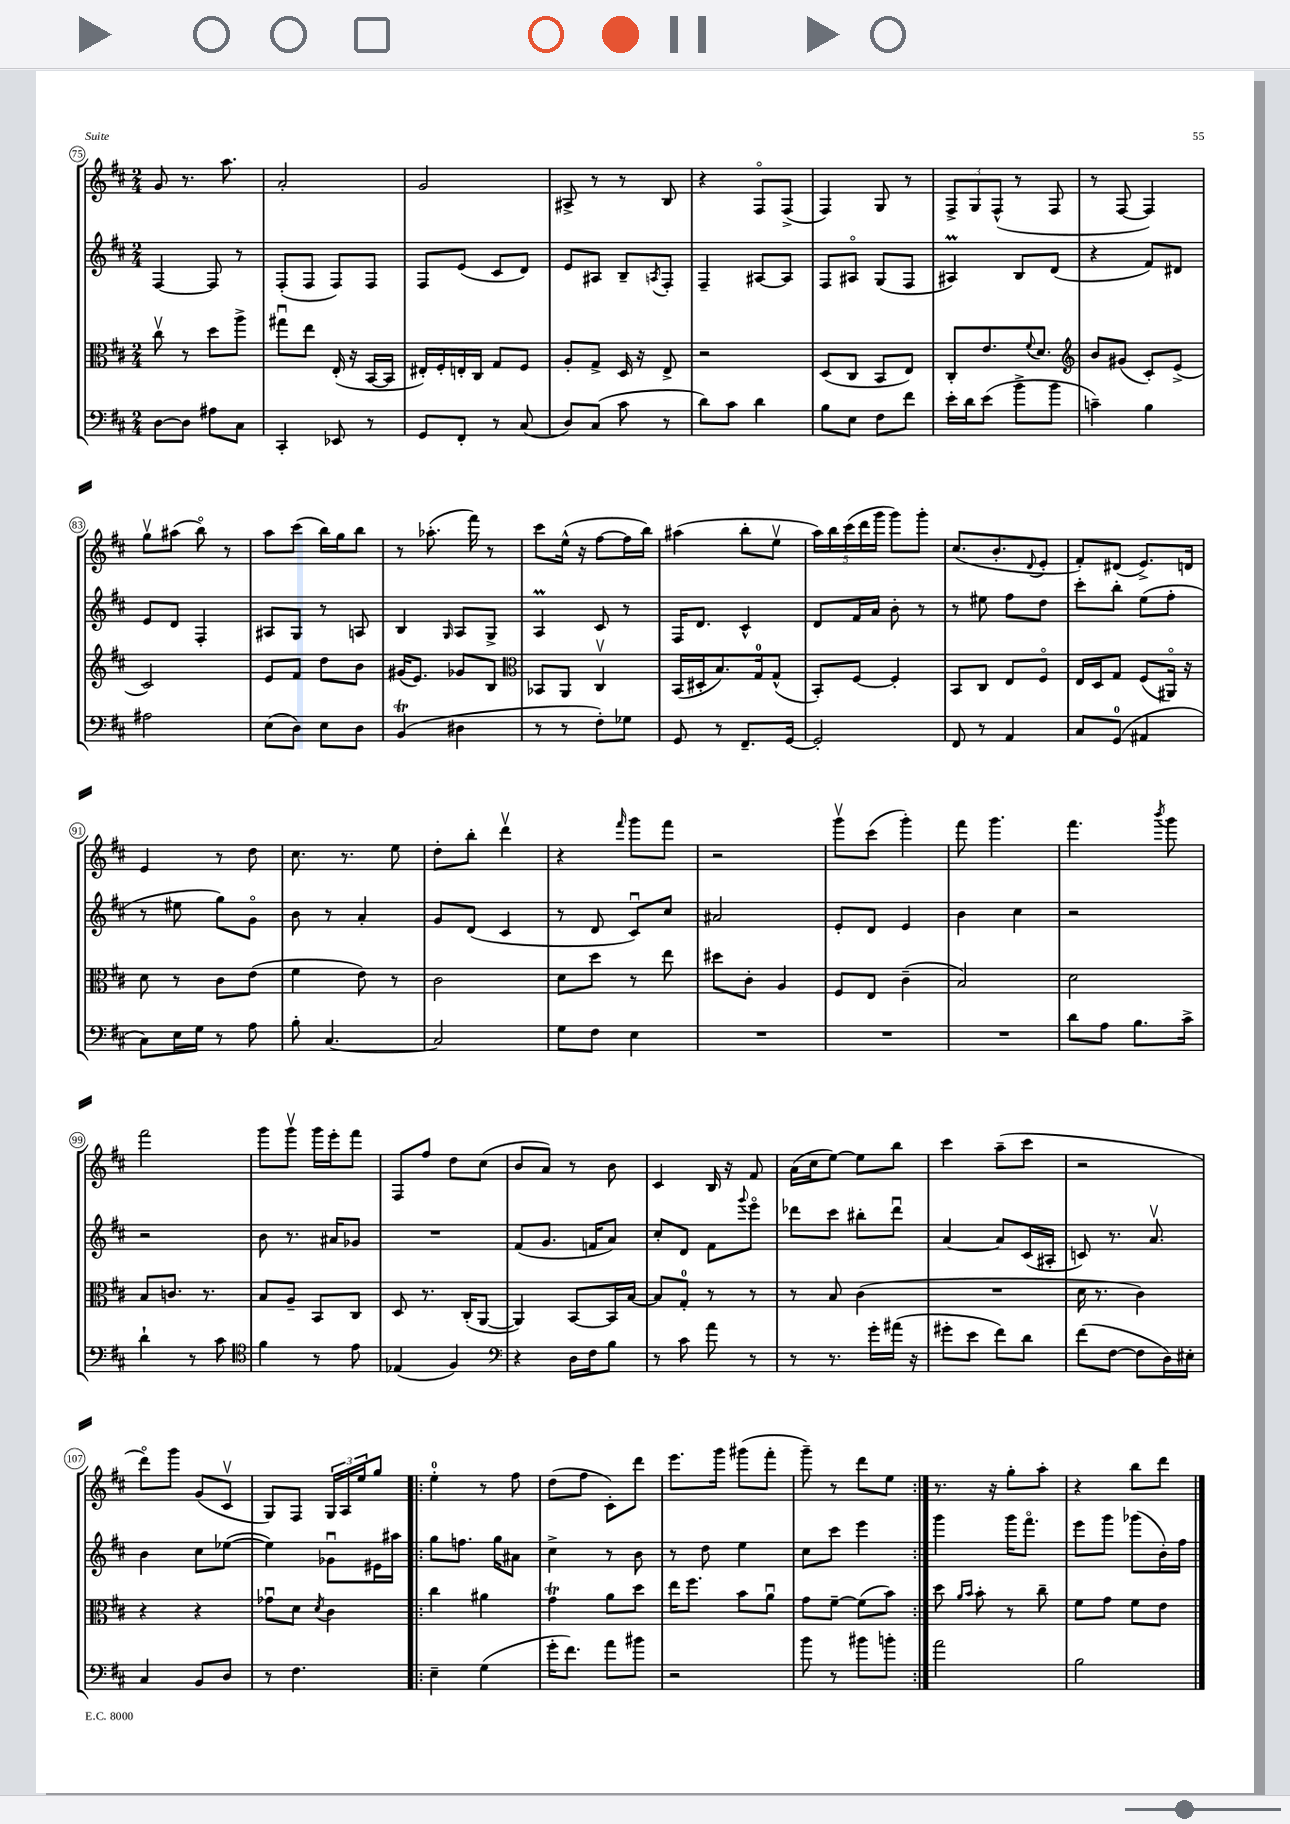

**kern	**kern	**kern	**kern
*staff4	*staff3	*staff2	*staff1
*clefF4	*clefC3	*clefG2	*clefG2
*k[f#c#]	*k[f#c#]	*k[f#c#]	*k[f#c#]
*M2/4	*M2/4	*M2/4	*M2/4
[8D	8cc#v	[4F#	8g
8D]	8r	.	8.r
8A#	8dd	8F#]	.
.	.	.	8.aa
8C#	8aa^	8r	.
=	=	=	=
4CC#'	8gg#u	(8F#'	2a'
.	8ee	8F#	.
8EE-	(16E'	8F#)	.
.	16r	.	.
8r	[16BB	8F#	.
.	16BB]	.	.
=	=	=	=
8GG	16E#')	8F#	2g
.	16F#'	.	.
8FF#'	16E'	(8e	.
.	16C#	.	.
8r	8G	8c#	.
(8C#	8F#	8d)	.
=	=	=	=
8D)	8A'	8e	8A#^
(8C#	8G^	8A#	8r
8c#	16D	8B~	8r
.	16r	.	.
.	.	8qA	.
8r	8E^	8F#'	8B
=	=	=	=
8d)	2r	4F#~	4r
8c#	.	.	.
4d	.	[8A#	8F#o
.	.	8A#]	(8F#^
=	=	=	=
8B	(8D	8F#	4F#)
8E	8C#	8A#o	.
8F#	8BB	(8G	8G
8f#	8E)	8F#	8r
=	=	=	=
16e'	8C#'	4A#)	12F#^
16d	.	.	.
.	.	.	12G
(8e	8.e	.	.
.	.	.	(12F#^^
8b^	.	8B	8r
.	8qqf#	.	.
.	8.d	.	.
8b	.	(8d	8F#
=	=	=	=
*	*clefG2	*	*
4c~)	8b	4r	8r
.	(8g#	.	[8F#
4B	8c#')	8f#)	4F#])
.	(8e^	8d#	.
=	=	=	=
2A#	2c#)	8e	8ggv
.	.	8d	(8aa#
.	.	4F#'	8bbo)
.	.	.	8r
=	=	=	=
(8E	8e	8A#	8aa
8D)	8f#	8G	(8ccc#
8E	8dd	8r	16bb)
.	.	.	16gg
8D	8b	8A	8bb
=	=	=	=
(4BB	(16g#	4B	8r
.	8.e)	.	.
.	.	.	(8.aa-'
.	.	16qqG	.
4D#	8g-	8A	.
.	.	.	16fff#)
.	8B	8G^	8r
=	=	=	=
*	*clefC3	*	*
8r	8BB-	4A	8ccc#
8r	8AA	.	(16ee^^
.	.	.	16r
8F#')	4C#v	8c#	[8ff#
8G-	.	8r	16ff#]
.	.	.	16bb)
=	=	=	=
8GG	(16BB	16F#	(4aa#
.	16D#'	8.d	.
8r	8.B)	.	.
8.FF#~	.	4c#^^	8bb'
.	16G	.	.
.	(8G^^	.	8eev
[16GG	.	.	.
=	=	=	=
2GG']	8BB')	8d	20aa)
.	.	.	20bb
.	.	.	(20ccc#
.	[8F#	16f#	.
.	.	.	20ddd
.	.	16a	.
.	.	.	20ggg
.	4F#']	8b'	8ggg)
.	.	8r	8ggg'
=	=	=	=
8FF#	8BB	8r	(8.cc#
8r	8C#	8ee#	.
.	.	.	8.b'
4AA	8E	8ff#	.
.	.	.	8qqd
.	8F#o	8dd	8e'
=	=	=	=
8C#	16E	8ccc#'	8f#')
.	16D	.	.
(8GG	8G	8bb'	(8d#
4AA#	(8F#	(8ee	8.e^)
.	16AA#o)	8ff#'	.
.	16r	.	16d
=	=	=	=
8C#)	8d	8r	4e
16E	8r	8ee#	.
16G	.	.	.
8r	8c#	8gg)	8r
8A	(8e	8go	8dd
=	=	=	=
8B'	4f#	8b	8.cc#
[4.C#	.	8r	.
.	.	.	8.r
.	8e)	4a'	.
.	8r	.	8ee
=	=	=	=
2C#]	2c#	8g	8dd'
.	.	(8d	8bb'
.	.	4c#	4dddv
=	=	=	=
8G	8d	8r	4r
8F#	8dd	8d	.
.	.	.	16qqfff#
4E	8r	8c#u)	8ggg
.	8ee	8cc#	8fff#
=	=	=	=
2r	8dd#	2a#	2r
.	8c#'	.	.
.	4A	.	.
=	=	=	=
2r	8F#	8e'	8gggv
.	8E	8d	(8ccc#
.	(4c#~	4e	4ggg')
=	=	=	=
2r	2B)	4b	8fff#
.	.	.	4.ggg
.	.	4cc#	.
=	=	=	=
8d	2d	2r	4.fff#
8A	.	.	.
8.B	.	.	.
.	.	.	8qbbb
.	.	.	8ggg
16c#^	.	.	.
=	=	=	=
4d`	8B	2r	2fff#
.	8.c	.	.
8r	.	.	.
.	8.r	.	.
8c#	.	.	.
=	=	=	=
*clefC4	*	*	*
4f#	8B	8b	8ggg
.	8A~	8.r	8gggv
8r	8BB	.	16ggg
.	.	16a#	16eee'
8e	8C#	8g-	8fff#
=	=	=	=
(4E-	8D	2r	8F#
.	8.r	.	8ff#
4F#)	.	.	8dd
.	(16C#'	.	.
.	[8AA	.	(8cc#
=	=	=	=
*clefF4	*	*	*
4r	4AA])	(8f#	8b
.	.	8.g	8a)
16D	[8BB	.	8r
16F#	.	16f	.
8B	16BB]	8a)	8b
.	[16B	.	.
=	=	=	=
8r	8B]	8cc#'	4c#
8c#	8G'	8d	.
8a	8r	8f#	16B
.	.	.	16r
.	.	8qqggg	.
8r	8r	8eeeo	8f#
=	=	=	=
8r	8r	8ddd-	(16a
.	.	.	16cc#
8.r	8B	8ccc#	[8ee)
.	(4c#	8bb#'	8ee]
16g'	.	.	.
(16a#	.	8ddd-u	8bb
16r	.	.	.
=	=	=	=
8g#'	2r	[4a	4ccc#
8e	.	.	.
8f#)	.	8a]	(8aa~
8d	.	(16c#	8ccc#
.	.	16A#'	.
=	=	=	=
(8f#	16d	8c)	2r
.	8.r	.	.
[8F#	.	8.r	.
8F#]	4c#)	.	.
.	.	8.av	.
16D)	.	.	.
16E#'	.	.	.
=	=	=	=
4C#	4r	4b	8dddo)
.	.	.	8ggg
8BB	4r	8cc#	(8g
8D	.	([8ee-	8c#v
=	=	=	=
8r	8g-u	4ee-])	8G)
4.F#	8d	.	8F#
.	8qd	.	.
.	4c#	8g-u	24G
.	.	.	24A
.	.	.	24ee
.	.	16e#	8gg
.	.	16aa#	.
=!|:	=!|:	=!|:	=!|:
4E~	4cc#	8gg	4ee'
.	.	8.ff	.
(4G	4a#	.	8r
.	.	16gg	.
.	.	8a#	8ff#
=	=	=	=
16g'	4g	4cc#^	(8dd
8.f#)	.	.	.
.	.	.	8ff#
8a	8a	8r	8c#')
8b#	8dd	8b	8ddd
=	=	=	=
2r	16ee	8r	8.eee
.	8.ff#	.	.
.	.	8dd	.
.	.	.	16ggg
.	8b	4ee	(8ggg#
.	8au	.	8fff#'
=	=	=	=
8b	8g	8cc#	8ggg~)
8r	[8f#~	8ccc#	8r
8b#	(8f#]	4eee	8ddd
8b'	8b)	.	8ee
=:|!	=:|!	=:|!	=:|!
2a	8dd	4ggg	8.r
.	16qqa	.	.
.	16qqb	.	.
.	8b'	.	.
.	.	.	16r
.	8r	16ggg	8gg'
.	.	8.fff#o	.
.	8cc#~	.	8aa'
=	=	=	=
2B	8f#	8eee	4r
.	8g	8ggg	.
.	8f#	(8ggg-	8bb
.	8e	16b')	8ddd
.	.	16ff#	.
==	==	==	==
*-	*-	*-	*-
